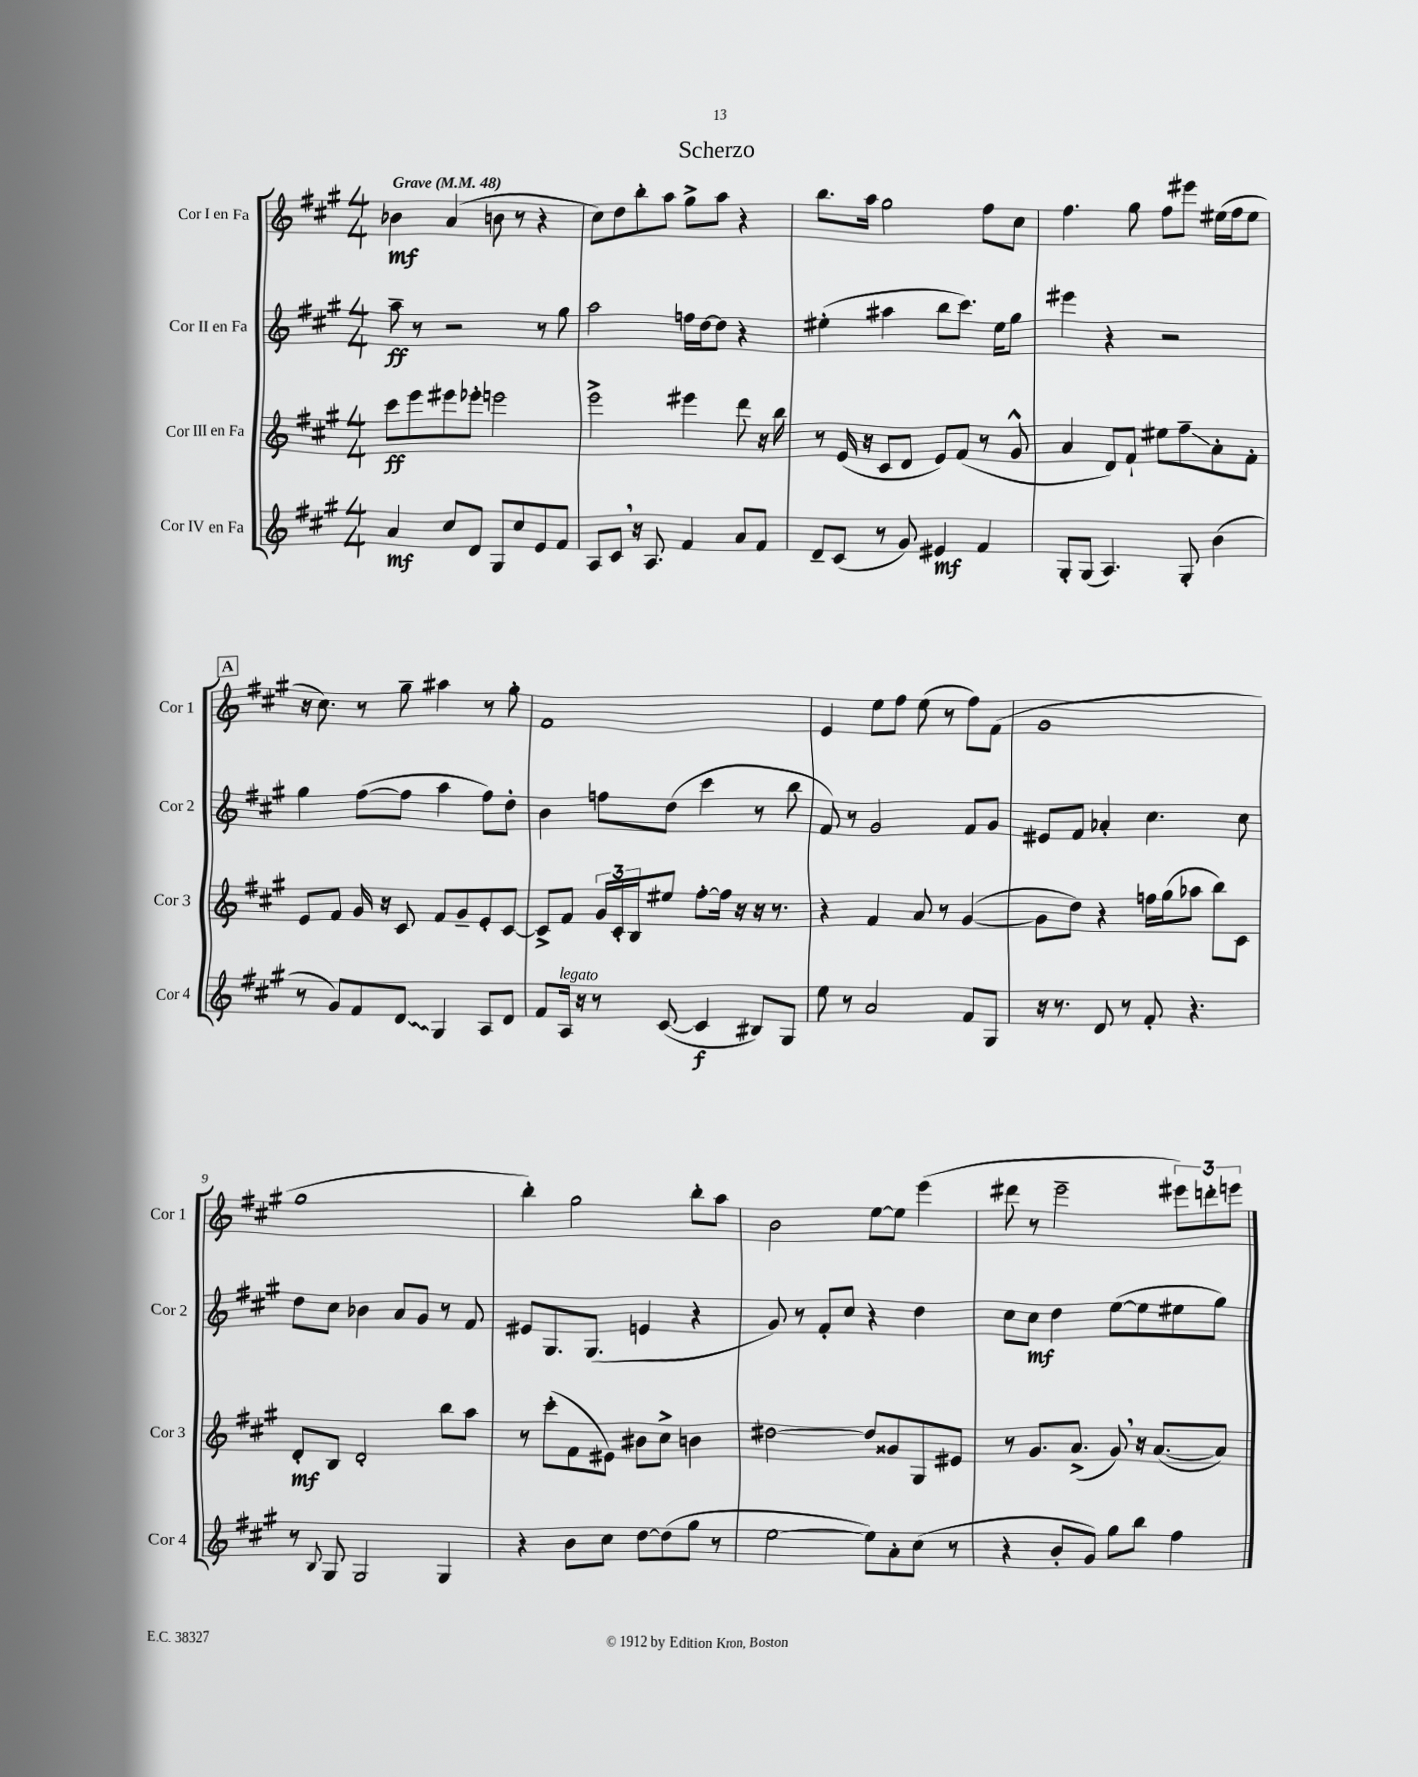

**kern	**kern	**kern	**kern
*staff4	*staff3	*staff2	*staff1
*clefG2	*clefG2	*clefG2	*clefG2
*k[f#c#g#]	*k[f#c#g#]	*k[f#c#g#]	*k[f#c#g#]
*M4/4	*M4/4	*M4/4	*M4/4
*MM48	*MM48	*MM48	*MM48
4a/	8ccc#\L	8aa~\	4b-\
.	8eee\	8r	.
8cc#/L	8eee#\	2r	(4a/
8d/J	8eee-'\J	.	.
8G#/L	2eee\	.	8b\
8cc#/	.	.	8r
8e/	.	8r	4r
8f#/J	.	8gg#\	.
=	=	=	=
8A/L	2eee^\	2aa\	8cc#\L)
8c#/J	.	.	8dd\
16r	.	.	8bb'\
8.A/	.	.	.
.	.	.	8aa\J
4f#/	4eee#\	16ff\LL	8gg#^\L
.	.	[16dd\J	.
.	.	8dd\]J	8aa\J
8a/L	8ddd\	4r	4r
8f#/J	16r	.	.
.	16bb\	.	.
=	=	=	=
8d~/L	8r	(4ee#'\	8.bb\L
(8c#/J	(16e/	.	.
.	16r	.	16aa\Jk
8r	8c#/L	4aa#\	2gg#\
8g#/)	8d/J	.	.
4e#/	8e/L)	8bb\L	.
.	(8f#/J	8.ccc#\J)	.
4f#/	8r	.	8ff#\L
.	.	16ee#\LK	.
.	8g#^^/	8gg#\J	8cc#\J
=	=	=	=
8G#'/L	4a/	4eee#\	4.ff#\
(8G#/J	.	.	.
4.A/)	8d/L)	4r	.
.	8f#`/J	.	8gg#\
.	8ee#\L	2r	8ff#\L
8G#'/	8ff#~\	.	8eee#\J
(4b\	8a'\	.	(16ee#\LL
.	.	.	16ff#\J
.	8f#'\J	.	8ee#\J
=	=	=	=
8r	8e/L	4gg#\	16r
.	.	.	8.cc#\)
8g#/L)	8f#/J	.	.
8f#/	16g#/	([8ff#\L	8r
.	16r	.	.
8d/J	8c#/	8ff#\]J	8gg#~\
4G#/	8f#/L	4aa\	4aa#\
.	8g#~/	.	.
8A/L	8e'/	8ff#\L)	8r
8d/J	[8c#/J	8dd'\J	8gg#'\
=	=	=	=
8f#/L	8c#^/]L	4b\	1f#
16A/Jk	8f#/J	.	.
16r	.	.	.
8r	24g#/LL	8ff\L	.
.	24c#'/	.	.
.	24B/J	.	.
([8c#/	8ee#/J	(8dd\J	.
4c#/]	[8ff#'\L	4ccc#\	.
.	16ff#\]Jk	.	.
.	16r	.	.
8B#/L)	16r	8r	.
.	8.r	.	.
8G#/J	.	8bb\	.
=	=	=	=
8ee\	4r	8f#/)	4e/
8r	.	8r	.
2a/	4f#/	2g#/	8ee\L
.	.	.	8ff#\J
.	8a/	.	(8ee\
.	8r	.	8r
8f#/L	([4g#/	8f#/L	8ff#\L)
8G#/J	.	8g#/J	(8f#\J
=	=	=	=
16r	8g#\]L	8e#/L	1g#
8.r	.	.	.
.	8dd\J)	8f#/J	.
8d/	4r	4a-'/	.
8r	.	.	.
8f#'/	16ff\LL	4.cc#\	.
.	(16gg#\J	.	.
4.r	8aa-\J	.	.
.	8bb\L)	.	.
.	8c#\J	8cc#\	.
=	=	=	=
8r	8d'/L	8dd\L	1gg#
8qqB/	.	.	.
8G#/	8B/J	8cc#\J	.
2G#/	2d'/	4b-\	.
.	.	8a/L	.
.	.	8g#/J	.
4G#/	8bb\L	8r	.
.	8aa\J	8f#/	.
=	=	=	=
4r	8r	8e#/L	4bb'\)
.	(8ccc#'\L	8.G#/	.
8b\L	8f#\	.	2gg#\
.	.	(8.G#/J	.
8cc#\J	8e#\J)	.	.
[8dd\L	8b#\L	4e/	.
(8dd\]	8cc#^\J	.	.
8gg#\J	4b\	4r	8bb'\L
8r	.	.	8aa\J
=	=	=	=
[2ee\	[2dd#\	8g#/)	2b\
.	.	8r	.
.	.	8f#'/L	.
.	.	8cc#/J	.
8ee\]L)	8dd#/]L	4r	[8ee\L
8a'\	8g##/	.	8ee\]J
(8cc#\J	8G#/	4dd\	(4eee\
8r	8e#/J	.	.
=	=	=	=
4r	8r	8cc#\L	8ddd#\
.	8.g#/L	8cc#\J	8r
8b'/L	.	4dd\	2eee~\
.	(8.a^/J	.	.
8g#/J)	.	.	.
8gg#\L	8g#/)	([8ee\L	.
8bb\J	16r	8ee\]	.
.	([8.a/L	.	.
4ff#\	.	8ee#\	12eee#\L)
.	.	.	12ddd'\
.	8a/]J)	8gg#\J)	.
.	.	.	12eee\J
==	==	==	==
*-	*-	*-	*-
